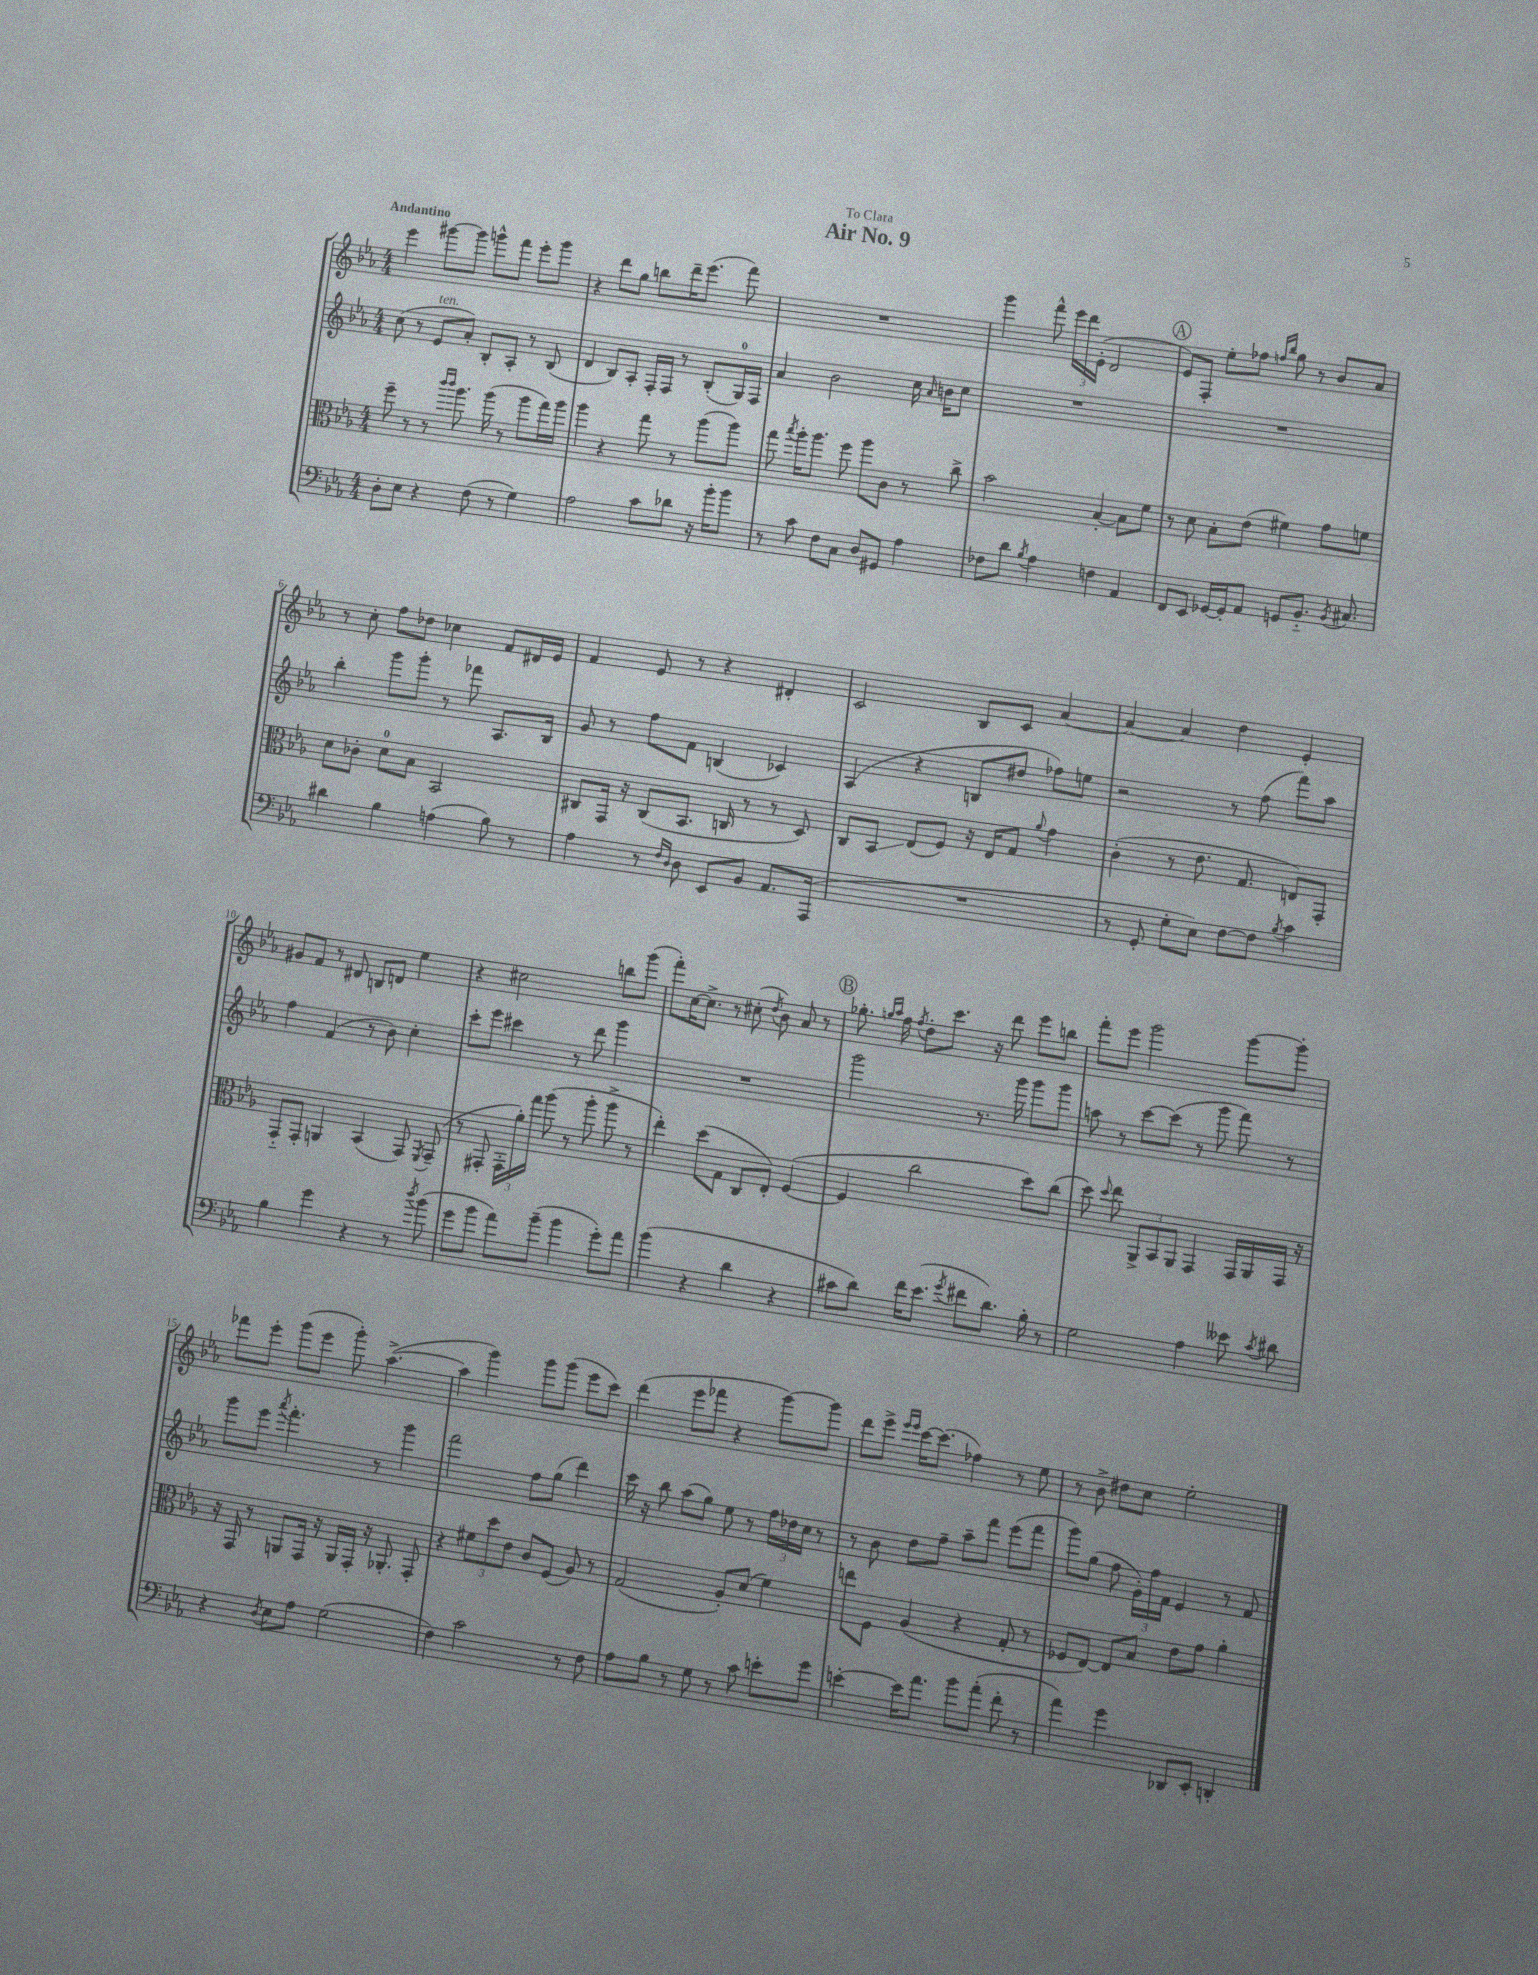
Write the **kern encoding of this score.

**kern	**kern	**kern	**kern
*staff4	*staff3	*staff2	*staff1
*clefF4	*clefC3	*clefG2	*clefG2
*k[b-e-a-]	*k[b-e-a-]	*k[b-e-a-]	*k[b-e-a-]
*M4/4	*M4/4	*M4/4	*M4/4
8D'	8ff~	(8cc	4eee-
8E-	8r	8r	.
4r	8r	8e-	[8ggg#
.	16qqccc	.	.
.	16qqccc	.	.
.	8.aa-	8a-')	8ggg#]
(8F	.	8B-'	8ggg^^
.	(16aa-	.	.
8r	8r	8A-'	8fff
4G)	8aa-	8r	8eee-'
.	16gg)	(8B-	8ggg
.	16aa-	.	.
=	=	=	=
2A-	4aa-	4d	4r
.	4r	8B-)	8ddd
.	.	8A-'	8gg
8c	8gg	16F'	8bb
.	.	16F	.
8d-	8r	8r	16ddd~
.	.	.	(8.eee-
16r	(8aa-	(8B-'	.
16b-'	.	.	.
8b-	8aa-)	16G)	8fff)
.	.	16F	.
=	=	=	=
8r	8gg	4a-	1r
.	8qbb-	.	.
8c	16aa-'	.	.
.	8.aa-	.	.
8F	.	2b-	.
8C	8ff	.	.
8D	8aa-	.	.
8GG#	8c	.	.
4A-	8r	16cc	.
.	.	16qqa-	.
.	.	16b	.
.	8cc^	8cc	.
=	=	=	=
8F-	2b-	1r	4ggg
8d	.	.	.
8qB-	.	.	.
4A-	.	.	8fff^^
.	.	.	24eee-
.	.	.	24ddd
.	.	.	(24e-'
4F	[4B-'	.	2d
4AA-	8B-]	.	.
.	8f	.	.
=	=	=	=
8FF	8r	1r	8e-)
8EE-	8d	.	8F'
[16GG-	8B-'	.	8ee-'
16GG-']	.	.	.
8AA-	(8e-	.	8ff-
.	.	.	16qqff
.	.	.	16qqbb-
8GG	4f#)	.	8gg
8.BB-'~	.	.	8r
.	8g	.	8b-
8qBB-	.	.	.
8.C#	.	.	.
.	8f	.	8a-
=	=	=	=
4d#	8d	4bb-'	8r
.	8c-'	.	8cc'
4B-	8d	8ggg	8ff
.	8B-	8ggg'	8dd-
(4A	2BB-	8r	4cc-
.	.	8fff-	.
8B-)	.	8.A-	8f
8r	.	.	16d#
.	.	16B-	16e-
=	=	=	=
4A-	8C#	8g	4f
.	16GG	8r	.
.	16r	.	.
8r	(8C#	8ff	8e-
16qqF	.	.	.
16qqD	.	.	.
8D	8.BB-	8f	8r
8EE-	.	(4B	4r
.	16C	.	.
8BB-	8r	.	.
8.AA-	8r	4c-)	4d#'
.	8D)	.	.
(16AAA-	.	.	.
=	=	=	=
1r	8C	(4A-	2c
.	8BB-	.	.
.	(8E-	4r	.
.	8F)	.	.
.	16r	8B	8B-
.	16E-	.	.
.	8G	8dd#	8c
.	8qqa-	.	.
.	4g	8ff-)	[4a-
.	.	8ee	.
=	=	=	=
8r	(4c'	2r	4a-_
8GG'	.	.	.
8G'	8r	.	4a-]
8E-)	8.e-	.	.
[8F	.	8r	4dd
.	8.G	.	.
8F]	.	(8ff	.
8qB-	.	.	.
4c	8E)	8fff)	4e-'
.	8GG'	8aa-	.
=	=	=	=
4B-	8GG'~	4ff	8g#
.	8GG'	.	8f
4g	4AA	(4f	8r
.	.	.	8d#
4r	(4BB-	8r	8B
.	.	8b-)	8d
8r	8GG)	4cc'	4ee-
8qdd	8qFF	.	.
(8b-	(8GG~	.	.
=	=	=	=
8g	8r	8ccc'	4r
8b-	8GG#'	8eee-	.
8a-)	24GG#'	4ccc#	2cc#
.	24a-')	.	.
.	24gg	.	.
(8b-~	(8aa-	.	.
4b-	8r	8r	.
.	8aa-'	8ddd	.
8g')	8aa-^	4ggg	8bb
8a-	8r	.	(8ggg
=	=	=	=
(4b-	4ee-')	1r	8fff')
.	.	.	[16cc
.	.	.	8.cc^]
4r	(8dd	.	.
.	8G	.	8r
4d	8C	.	(8cc#'
.	.	.	8qdd
.	8E-')	.	8b-)
4r	([4F	.	8a-
.	.	.	8r
=	=	=	=
8c#	4F]	2ggg	8.gg-'
8d)	.	.	.
.	.	.	16qqgg
.	.	.	16qqaa-
.	.	.	16ff
.	.	.	8qff
16f	2cc	.	8dd'
(8.e-	.	.	.
.	.	.	8.ccc
8qg	.	.	.
8f#	.	8.r	.
.	.	.	16r
8.d)	.	.	8ddd
.	.	16ggg	.
.	8dd)	8ggg	8eee-
16B-'	.	.	.
8r	(8cc	8ggg	8bb
=	=	=	=
2G	8dd)	8aa	8fff'
.	8qqdd	.	.
.	8ee-	8r	8eee-
.	12AA-^	[8ccc	2ggg
.	12BB-	.	.
.	.	(8ccc]	.
.	12AA-	.	.
4A-	4GG	8r	.
.	.	8ggg	.
8e--	16GG	8fff)	[8ggg
.	16AA-	.	.
8qc	.	.	.
8d#	16GG	8r	8ggg']
.	16r	.	.
=	=	=	=
4r	16r	8ggg	8fff-
.	16GG	.	.
.	8r	8eee-	8eee-'
8qD	.	8qaaa-	.
8E-	8AA	4.fff'	(8ggg
8A-	16GG	.	8eee-
.	16r	.	.
(2G	16AA	.	8ggg')
.	16GG'	.	.
.	16r	8r	([4.aa-^
.	8.AA-'	.	.
.	.	4ggg	.
.	8GG'	.	.
=	=	=	=
4F)	4r	2fff	4aa-]
2c	12f#	.	4ggg)
.	12dd	.	.
.	12e-	.	.
.	8c	8ff	8ggg
.	(8F	(8gg	(8ggg
8r	8A-)	4ddd)	8eee-
8F	8r	.	8ccc)
=	=	=	=
8A-	(2G	16ccc	(4ddd
.	.	16r	.
8B-	.	8bb-	.
8r	.	(8aa-	8eee-
8G	.	8gg)	8fff-
8r	8A-')	8ee-	4r
8c	(8d	8r	.
8e'	4f)	24ff	[8ggg)
.	.	24dd-	.
.	.	24cc	.
8g	.	8r	8ggg]
=	=	=	=
[4e'	8ee	8r	8ddd
.	8F	8b-	8eee-^
.	.	.	16qqeee-
.	.	.	16qqeee-
16e]	(4A-	8dd	[16ccc
8.a-	.	.	(8.ccc]
.	.	8ff~	.
8b-	4r	8aa-~	4ff-)
(8a-'	.	8fff	.
8f'	8G'	(8eee-	8r
8r	8r	8fff	8ee-
=	=	=	=
4a-)	8F-	8ggg)	8r
.	[8E-)	(8gg	8b-^
4g	8E-]	8ff	8dd#
.	8B-	24g')	8cc
.	.	24ff	.
.	.	24f	.
8DD-	8e-	4e-	2ee-'
8EE-'	8g	.	.
4DD'	4a-'	8r	.
.	.	8f	.
==	==	==	==
*-	*-	*-	*-
